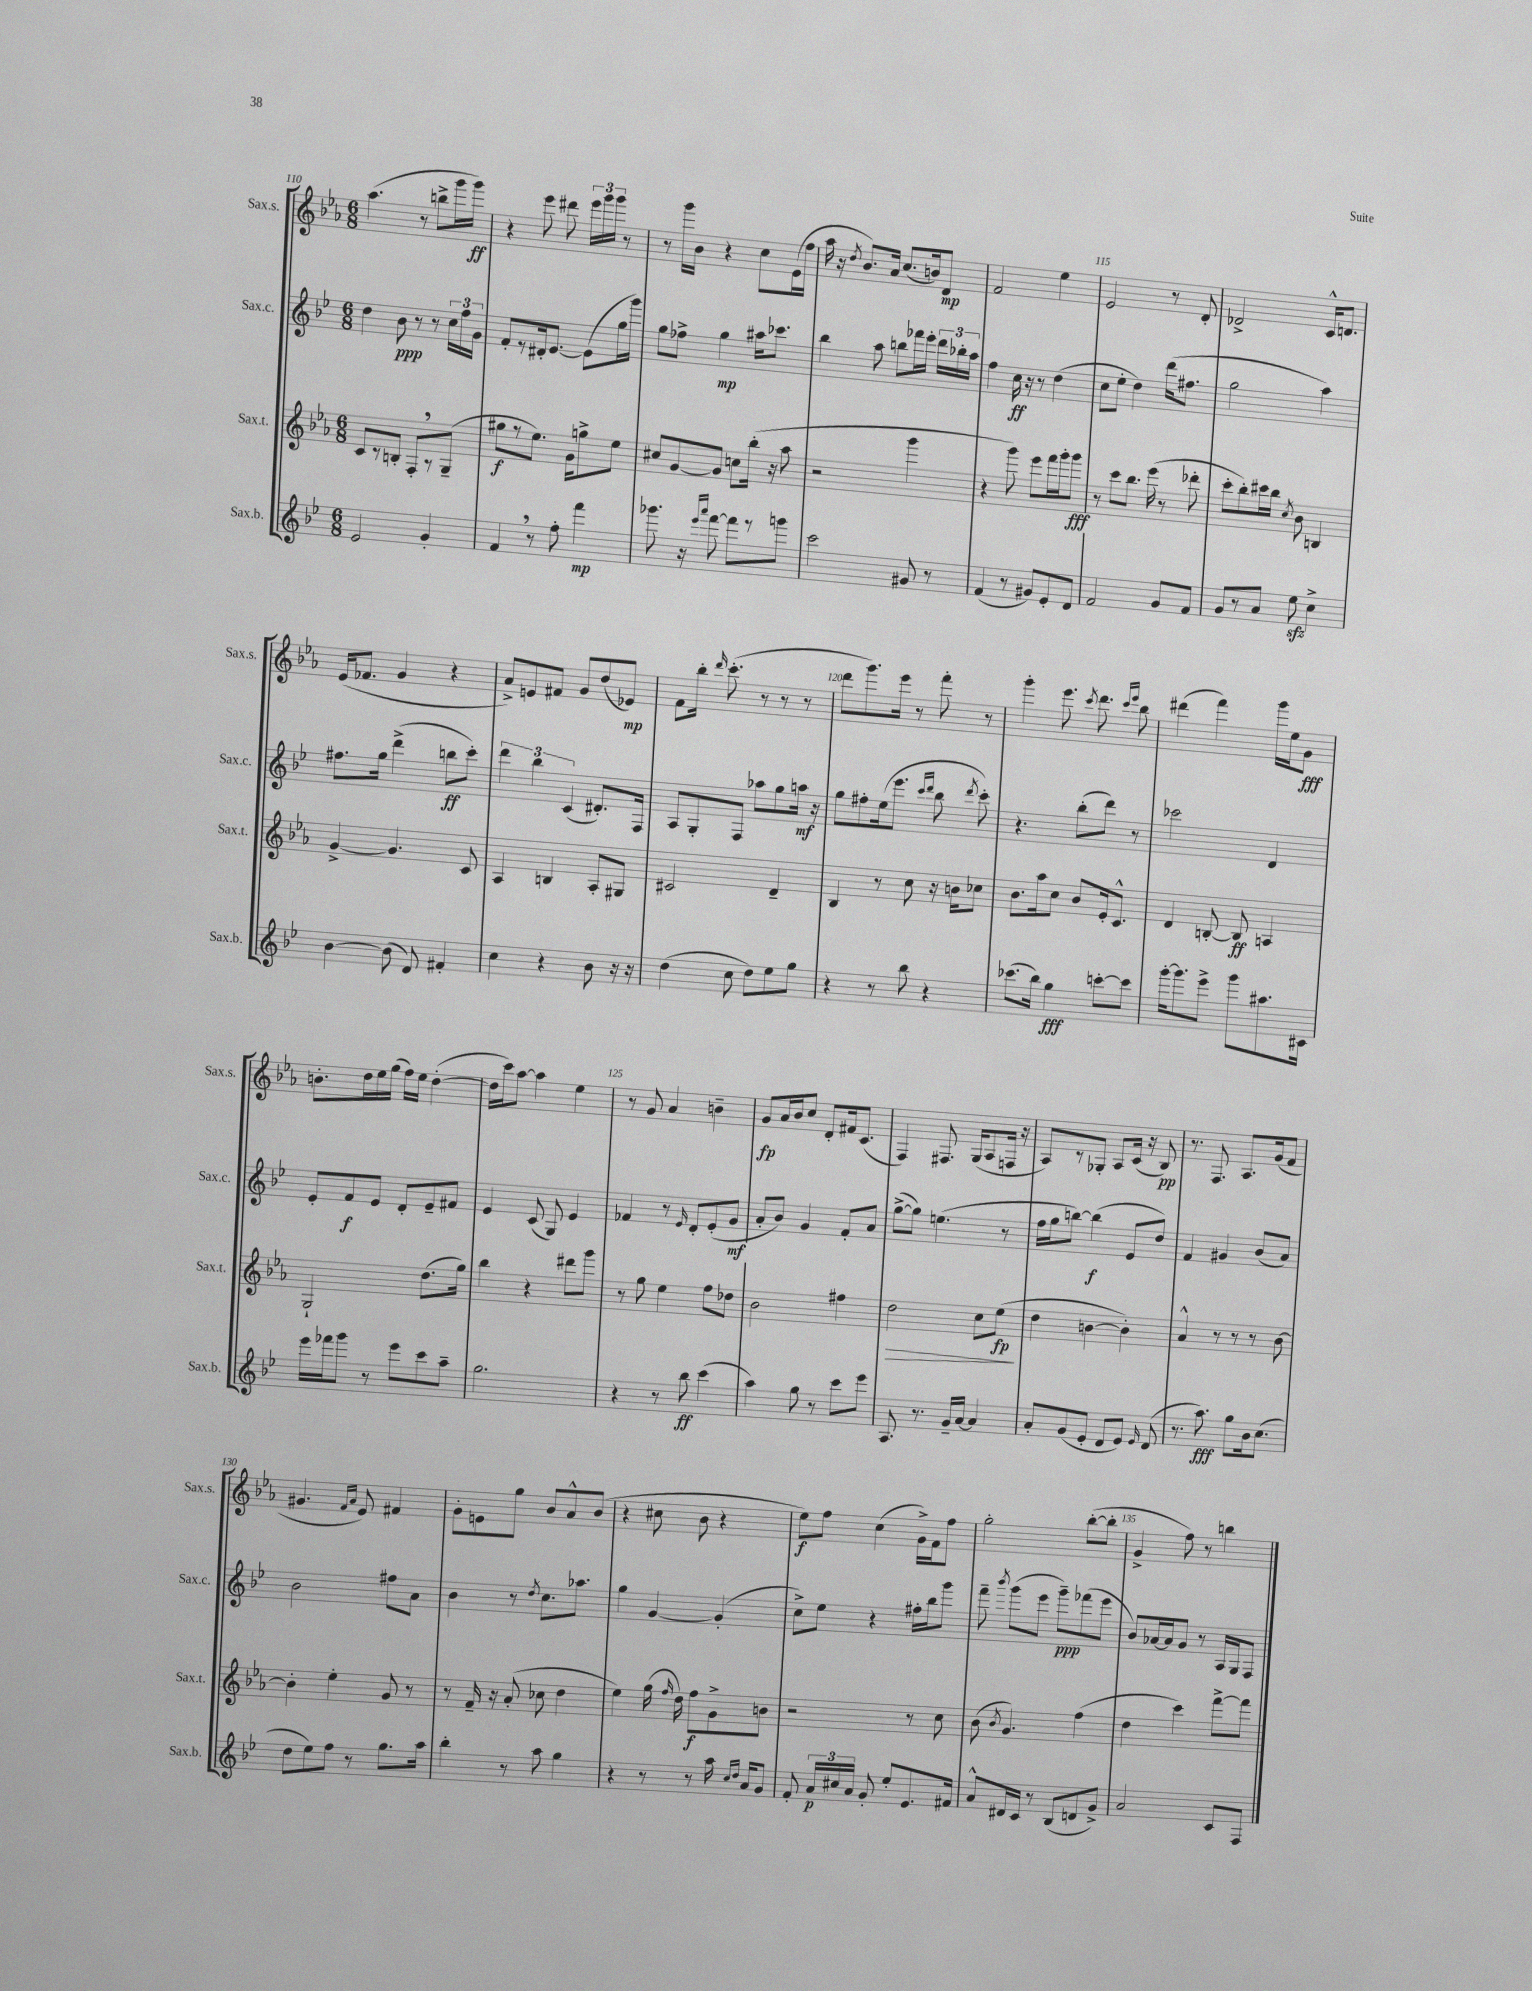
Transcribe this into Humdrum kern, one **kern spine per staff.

**kern	**kern	**kern	**kern
*staff4	*staff3	*staff2	*staff1
*clefG2	*clefG2	*clefG2	*clefG2
*k[b-e-]	*k[b-e-a-]	*k[b-e-]	*k[b-e-a-]
*M6/8	*M6/8	*M6/8	*M6/8
2e-	8c	4dd	(4.aa-
.	8r	.	.
.	8B'	8b-	.
.	8F'	8r	8r
4g'	8r	8r	8bb^
.	(8G~	24cc	16ggg
.	.	24ff	.
.	.	.	16ggg)
.	.	24g	.
=	=	=	=
4f	8gg#	8f'	4r
.	8r	8r	.
8r	8.ee-)	16d#'	8eee-
.	.	[8.e-	.
8ff'	.	.	8ddd#
.	16g	.	.
4fff	8gg^	(8e-]	24eee-
.	.	.	24ggg
.	.	.	24ggg
.	8ee-	16gg	8r
.	.	16ggg)	.
=	=	=	=
8.ggg-	8cc#	8gg	8r
.	[8g	8ff-^	16ggg
16r	.	.	16b-
16qqeee-	.	.	.
16qqaaa	.	.	.
[8fff	8g]	4gg	4r
8fff]	8cc	.	.
8r	(16bb-'	16aa#	8cc
.	16r	8.ccc-	.
8ggg	8aa-	.	(16e-
.	.	.	16ff
=	=	=	=
2ccc	2r	4bb-	16aa-
.	.	.	16r
.	.	.	8qdd
.	.	.	8.b-)
.	.	8aa	.
.	.	.	16a-
.	.	8bb	(8.cc
8g#	4ggg	16fff-	.
.	.	16eee-'	16b)
8r	.	24ddd	8d
.	.	24bb-'	.
.	.	24aa	.
=	=	=	=
(4f	4r	4ff	2f
8r	8ggg)	16cc	.
.	.	16r	.
8g#)	8eee-	8r	.
8e-'	16fff	(4dd	4ee-
.	16ggg'	.	.
8d	8ggg	.	.
=	=	=	=
2f	8r	8cc	2e-
.	8ccc	8ee-'	.
.	8.bb-	4dd)	.
.	(16eee-	.	.
8g	8r	(16ddd	8r
.	.	8.ff#	.
8f	8ddd-'	.	8d'
=	=	=	=
8g	8ccc'	2gg	2d-^
8r	8bb-')	.	.
8a	16ccc#	.	.
.	16bb-	.	.
.	8qcc	.	.
8ee-	8b-	.	.
4cc^	4B	4aa)	16c^^
.	.	.	8.d
=	=	=	=
[4b-	[4g^	8.ff#	(16e-
.	.	.	8.f-
.	.	16gg	.
(8b-]	4.g]	(4ddd^	4g
8d)	.	.	.
4f#'	.	8bb	4r
.	8c	8ccc')	.
=	=	=	=
4cc	4A-	6ddd	8a-^)
.	.	.	8e
.	.	6bb-	.
4r	4B	.	8f#
.	.	(6c	.
.	.	.	8g
8b-	8A-'	8.d#')	(8dd
16r	8G#	.	8e-)
16r	.	16F	.
=	=	=	=
(4dd	2c#	8A	8f
.	.	8G'	16bb-'
.	.	.	16qqddd
.	.	.	(8.ccc'
8cc	.	8F	.
8dd)	.	8aa-	8r
8ee-	4d~	8gg	8r
8gg	.	16aa	8r
.	.	16r	.
=	=	=	=
4r	4B-	8gg	8ddd
.	.	8ff#'	8.ggg)
8r	8r	(16ee-	.
.	.	8.eee-	16eee-
8bb-	8cc	.	8r
.	.	16qqccc	.
.	.	16qqddd	.
4r	16r	8bb-	8fff'
.	16b	.	.
.	.	8qddd	.
.	8cc-	8ccc')	8r
=	=	=	=
(8.ccc-	8.b-	4.r	4ggg'
16bb-)	16aa-	.	.
4gg	8cc	.	8.eee-
.	8b-	(8bb-'	.
.	.	.	8qccc
.	.	.	8.ddd
[8ccc'	16e-'	8ddd)	.
.	8.c^^	.	.
.	.	.	16qqccc
.	.	.	16qqeee-
8ccc]	.	8r	8bb-
=	=	=	=
[16ggg'	4d	2ccc-	(4ddd#
8.ggg]	.	.	.
8eee-^	[8B'	.	4fff)
8ggg	8B]	.	.
8.aa#	4A	4d	16ggg
.	.	.	16ee-
.	.	.	8g
16c#	.	.	.
=	=	=	=
16eee-	2G`	8e-'	8.b'
16fff-	.	.	.
8ggg	.	8f	.
.	.	.	16dd
8r	.	8e-	16ee-
.	.	.	(16gg
8eee-	.	8d'	16ff)
.	.	.	16ee-
8ccc	(8.dd	8e-~	([4dd'
8aa~	.	8f#	.
.	16gg)	.	.
=	=	=	=
2.gg	4bb-	4e-	16dd]
.	.	.	16ccc)
.	.	.	[8aa-
.	4r	(8c	4aa-]
.	.	8G)	.
.	8ddd#	4e-	4ee-
.	8ggg	.	.
=	=	=	=
4r	8r	4f-	8r
.	8gg	.	8g
8r	4ee-	8r	4a-
.	.	16qqe-	.
8bb-	.	8d'	.
(4ccc	8ff	(8e-'	4b~
.	8dd-	8g	.
=	=	=	=
4aa)	2b-	8a'	8g
.	.	8b-)	16a-
.	.	.	16b-
8gg	.	4g	8cc
8r	.	.	8d'
8ccc	4ff#	8f'	16f#
.	.	.	(8.c
8eee-	.	8a	.
=	=	=	=
8.A	2dd	([8gg^	4F)
.	.	8gg])	.
8.r	.	.	.
.	.	(4.ee	8.F#
16g~	.	.	.
[16a	.	.	(16G
4a]	8cc	.	8A-
.	(8ee-	8r	16F
.	.	.	16r
=	=	=	=
8a'	4dd	16ff	8A-)
.	.	16gg	.
(8g	.	[8bb)	8r
8e-'	[4b	(4bb]	8G-'
8d	.	.	8A-
8e-)	4b'])	8e-	(16c
.	.	.	16r
16qqe-	.	.	.
(8d	.	8dd)	8B-)
=	=	=	=
8.r	4a-^^	4f	8.r
8.aa)	.	.	8.F
.	8r	4g#	.
8gg	8r	.	8.A-
16b-	8r	(8b-	.
(8.cc	.	.	(16g
.	[8b-	8a)	8f
=	=	=	=
8dd	4b-']	2b-	4.g#
8ee-)	.	.	.
8ff	4ee-'	.	.
.	.	.	16qqf
.	.	.	16qqa-
8r	.	.	8e-)
8.gg	8g	8ff#	4f#
.	8r	8a	.
16aa	.	.	.
=	=	=	=
4bb-'	8r	4b-	8g'
.	16f~	.	8e
.	16r	.	.
8r	(8a-'	8r	8gg
.	.	8qdd	.
8aa	8cc-	8.cc	8b-
4gg	4dd	.	8a-^^
.	.	8.aa-	.
.	.	.	(8b-
=	=	=	=
4r	4ee-)	4gg	4r
8r	(16gg	[4g	8cc#
.	16qqff	.	.
.	16dd)	.	.
8r	8ff	.	8b-
16aa	8g^	(4g']	4r
16qqcc	.	.	.
16qqdd	.	.	.
16a	.	.	.
8g	8b	.	.
=	=	=	=
8f'	2r	8cc^)	8ee-)
24a	.	8ee-	8ff
24cc#	.	.	.
24a	.	.	.
8g'	.	4r	(4cc
8ee-'	.	.	.
8.e-	8r	16ff#'	16g^)
.	.	16bb-	16f
.	8cc	8ggg	8ff
16f#	.	.	.
=	=	=	=
8a^^	(8b-	8fff~	2gg'
.	8qb-	8qbbb-	.
16d#	4.g)	(8ggg	.
16c	.	.	.
8r	.	8eee-	.
(8B-	.	8ggg~)	.
8d	(4ff	(8fff-	([8bb-'
8g^)	.	8eee-	8bb-']
=	=	=	=
2a	4dd	8b-)	4g^
.	.	[16a-	.
.	.	16a-]	.
.	4ccc)	8g	8ff)
.	.	8r	8r
8c	[8fff^	16A	4bb
.	.	16G	.
8F	8fff]	8F	.
==	==	==	==
*-	*-	*-	*-
